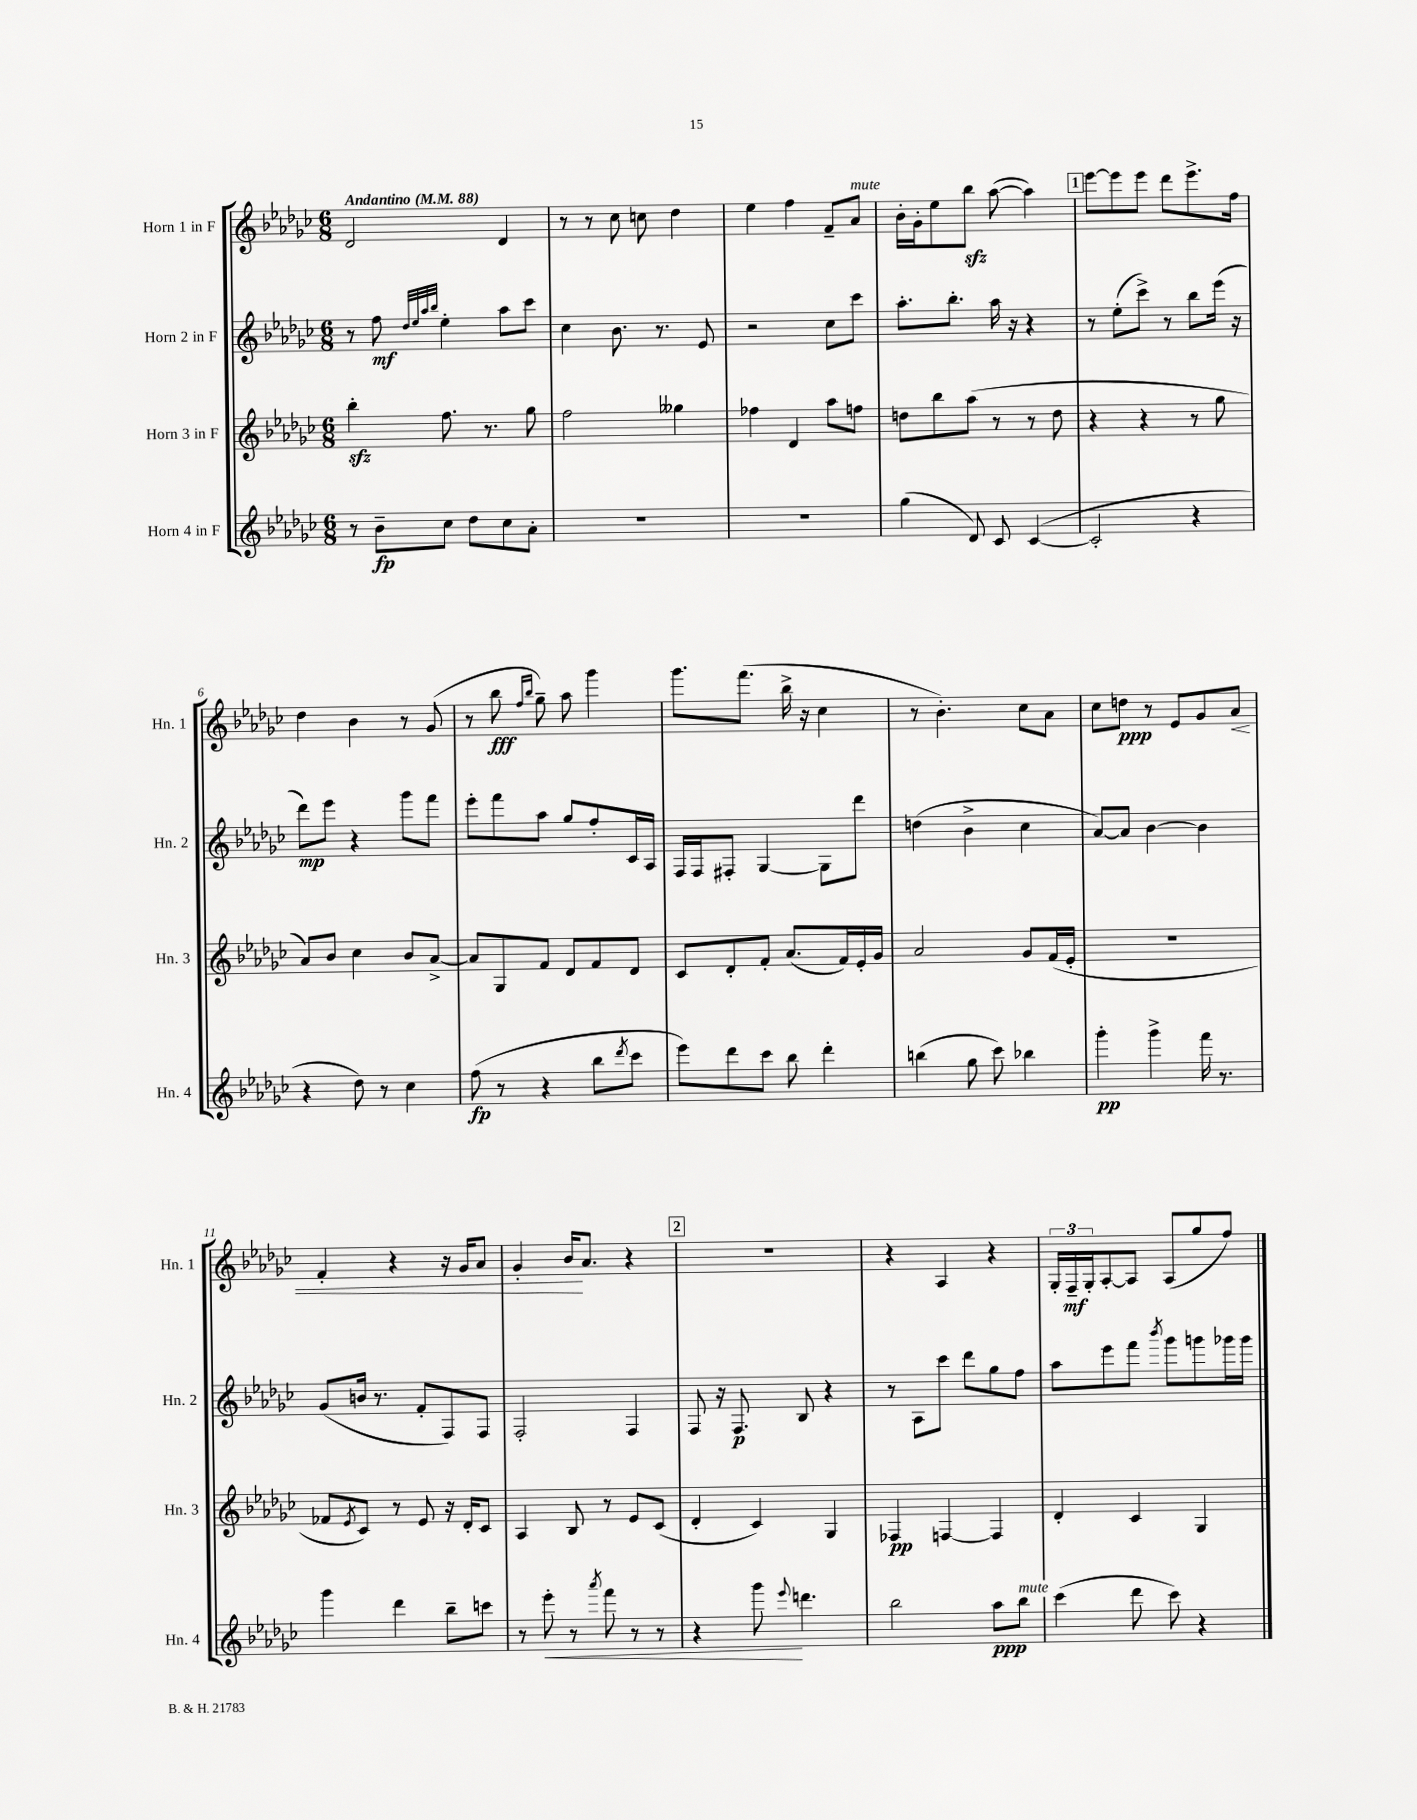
<<
\new StaffGroup <<
\new Staff = "s0" \with { instrumentName = "Horn 1 in F" shortInstrumentName = "Hn. 1" } {
    \clef treble \key ges \major \numericTimeSignature \time 6/8 \tempo "Andantino" 4 = 88
    des'2 des'4 |
    r8 r8 ces''8 c''8 des''4 |
    ees''4 f''4 f'8-- aes'8^\markup { \italic "mute" } |
    bes'16-. ges'16-. ees''8 bes''8\sfz aes''8~( aes''4) |
    \mark \markup { \box "1" } ees'''8~ ees'''8 ees'''8 des'''8 ees'''8.-> f''16 |
    des''4 bes'4 r8 ges'8( |
    r8 bes''8\fff \grace { f''16 bes''16 } ges''8--) aes''8 ges'''4 |
    ges'''8. f'''8.( bes''16-> r16 ces''4 |
    r8 bes'4.-.) ces''8 aes'8 |
    ces''8 d''8\ppp r8 ees'8 ges'8 aes'8\< |
    f'4-. r4 r16 ges'16 aes'8 |
    ges'4-. bes'16\! aes'8. r4 |
    \mark \markup { \box "2" } R2. |
    r4 aes4 r4 |
    \tuplet 3/2 { ges16-. f16--\mf ges16-. } aes8~-. aes8 aes8( ges''8 f''8) \bar "|." |
}
\new Staff = "s1" \with { instrumentName = "Horn 2 in F" shortInstrumentName = "Hn. 2" } {
    \clef treble \key ges \major \numericTimeSignature \time 6/8
    r8 f''8\mf \grace { des''32 ees''32 aes''32 bes''32 } ees''4-. aes''8 ces'''8 |
    ces''4 bes'8. r8. ees'8 |
    r2 ces''8 ces'''8 |
    aes''8.-. bes''8.-. aes''16 r16 r4 |
    \mark \markup { \box "1" } r8 ees''8-.( ces'''8->) r8 bes''8 ees'''16( r16 |
    des'''8\mp) ees'''8 r4 ges'''8 f'''8 |
    ees'''8-. f'''8 aes''8 ges''8 f''8-. ces'16 aes16 |
    f16 f16 fis8-. ges4~ ges8 des'''8 |
    d''4( bes'4-> ces''4 |
    aes'8~) aes'8 bes'4~ bes'4 |
    ges'8( b'16 r8. f'8-. f8) f8 |
    f2-. f4 |
    \mark \markup { \box "2" } f8 r16 f8.\p bes8 r4 |
    r8 aes8 ces'''8 des'''8 ges''8 f''8 |
    aes''8 ees'''8 f'''8 \acciaccatura { bes'''8 } ges'''8 g'''8 ges'''16 ges'''16 \bar "|." |
}
\new Staff = "s2" \with { instrumentName = "Horn 3 in F" shortInstrumentName = "Hn. 3" } {
    \clef treble \key ges \major \numericTimeSignature \time 6/8
    bes''4-.\sfz f''8. r8. ges''8 |
    f''2 geses''4 |
    fes''4 des'4 aes''8 f''8 |
    d''8 bes''8 aes''8( r8 r8 d''8 |
    \mark \markup { \box "1" } r4 r4 r8 ges''8 |
    aes'8) bes'8 ces''4 bes'8 aes'8~-> |
    aes'8 ges8 f'8 des'8 f'8 des'8 |
    ces'8 des'8-. f'8-. aes'8.( f'16) ees'16-. ges'16 |
    aes'2 ges'8 f'16( ees'16-. |
    R2. |
    fes'8 \acciaccatura { ees'8 } ces'8) r8 ees'8 r16 des'16-. ces'8 |
    aes4 bes8 r8 ees'8 ces'8( |
    \mark \markup { \box "2" } des'4-. ces'4) ges4 |
    fes4\pp f4~ f4 |
    des'4-. ces'4 ges4 \bar "|." |
}
\new Staff = "s3" \with { instrumentName = "Horn 4 in F" shortInstrumentName = "Hn. 4" } {
    \clef treble \key ges \major \numericTimeSignature \time 6/8
    r8 bes'8--\fp ces''8 des''8 ces''8 aes'8-. |
    R2. |
    R2. |
    ges''4( des'8) ces'8 ces'4~( |
    \mark \markup { \box "1" } ces'2-. r4 |
    r4 des''8) r8 ces''4 |
    f''8\fp( r8 r4 bes''8 \acciaccatura { des'''8 } ces'''8 |
    ees'''8) des'''8 ces'''8 bes''8 des'''4-. |
    b''4( ges''8 ces'''8) bes''4 |
    ges'''4-.\pp ges'''4-> f'''16 r8. |
    ges'''4 des'''4 bes''8-- c'''8 |
    r8 ees'''8-.\< r8 \acciaccatura { aes'''8 } f'''8 r8 r8 |
    \mark \markup { \box "2" } r4 ges'''8\! \appoggiatura { ees'''8 } d'''4. |
    bes''2 aes''8\ppp bes''8^\markup { \italic "mute" } |
    ces'''4( des'''8 ces'''8) r4 \bar "|." |
}
>>
>>
